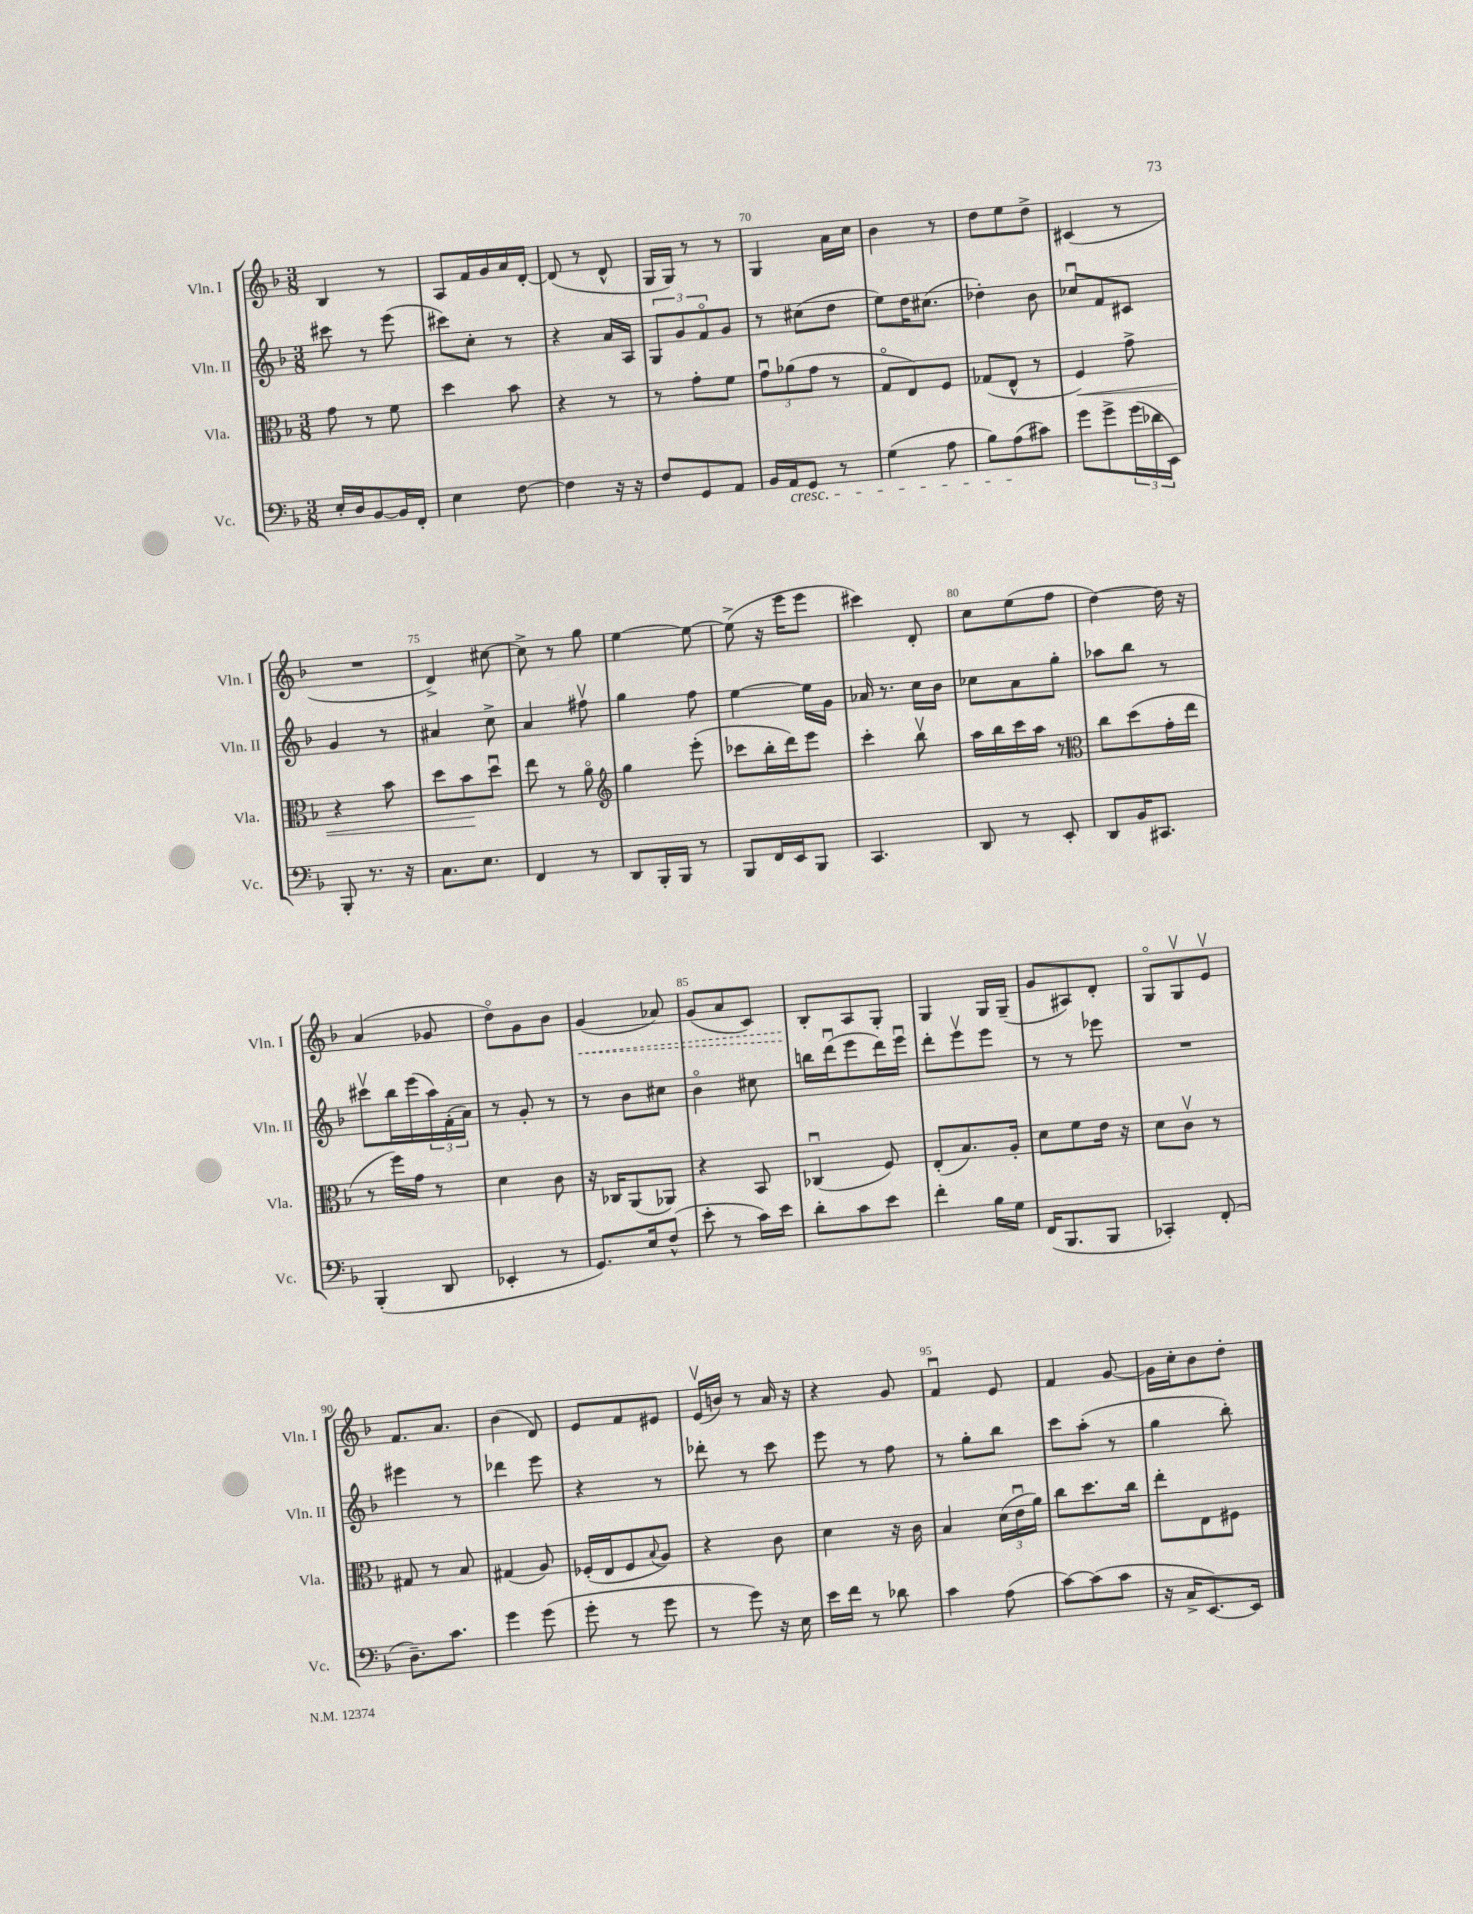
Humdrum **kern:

**kern	**kern	**kern	**kern
*staff4	*staff3	*staff2	*staff1
*clefF4	*clefC3	*clefG2	*clefG2
*k[b-]	*k[b-]	*k[b-]	*k[b-]
*M3/8	*M3/8	*M3/8	*M3/8
16E'	8g	8ccc#	4B-
16D	.	.	.
[8BB-	8r	8r	.
16BB-]	8f	(8eee	8r
16FF'	.	.	.
=	=	=	=
4E	4dd	8ccc#)	8A
.	.	8cc'	16f
.	.	.	16g
[8F	8b-	8r	16a
.	.	.	[16d'
=	=	=	=
4F]	4r	4r	(8d]
.	.	.	8r
16r	8r	16a	8d^^
16r	.	16A	.
=	=	=	=
8F	8r	12G	16G
.	.	.	16G)
.	.	12g	.
8GG	8g'	.	8r
.	.	12fo	.
8AA	8f	8g	8r
=	=	=	=
16BB-	12gu	8r	4G
16AA	.	.	.
.	(12a-	.	.
8GG	.	(8cc#	.
.	12g	.	.
8r	8r	8dd	16a
.	.	.	16cc
=	=	=	=
(4G	8Go	8ee)	4b-
.	8E)	16dd	.
.	.	(8.cc#	.
8A	8F	.	8r
=	=	=	=
8B-)	(8G-	4dd-')	8dd
(8A	8E^^	.	8ee
8c#)	8r	8b-	8dd^
=	=	=	=
8g	4F)	8cc-u	(4c#
8g^	.	8f	.
(24g	8g^	8c#	8r
24d-	.	.	.
24EE)	.	.	.
=	=	=	=
8BBB-'	4r	4g	4.r
8.r	.	.	.
.	8b-	8r	.
16r	.	.	.
=	=	=	=
8.C	8dd	4a#	4d^)
.	8b-	.	.
8.E	.	.	.
.	8ddu	8cc^	[8cc#
=	=	=	=
4FF	8ee	4a	8cc#^]
.	8r	.	8r
8r	8ao	8ff#v	8gg
=	=	=	=
*	*clefG2	*	*
8DD	4gg	4gg	[4ee
16BBB-'	.	.	.
16BBB-	.	.	.
8r	(8eee'	8ff	8ee_
=	=	=	=
8BBB-	8ccc-	[4ee	(8ee^]
16FF	16bb-'	.	16r
16EE	16ddd)	.	16eee
8BBB-	8eee	16ee]	8eee
.	.	16g	.
=	=	=	=
4.CC	4ccc'	16a-	4ccc#)
.	.	8.r	.
.	8bb-v	16cc	8d'
.	.	16b-	.
=	=	=	=
8DD	16aa	8cc-	8cc
.	16bb-	.	.
8r	16ccc	8a	(8ee
.	16aa	.	.
8EE'	8r	8gg'	8ff
=	=	=	=
*	*clefC3	*	*
8DD	8cc	8aa-	[4dd)
16BB-	(8dd	8bb-	.
8.CC#	.	.	.
.	16g'	8r	16dd]
.	16ee	.	16r
=	=	=	=
(4BBB-'	8r	8ccc#v	(4a
.	16ff)	16bb-	.
.	16g	(16eee	.
8DD	8r	24aa)	8g-
.	.	(24f'	.
.	.	24a)	.
=	=	=	=
4EE-'	4d	8r	8ddo)
.	.	8g'	8g
8r	8c	8r	8b-
=	=	=	=
8.GG)	16r	8r	(4g
.	16C-	.	.
.	(8AA	8b-	.
16E	.	.	.
(8F^^	8AA-)	8cc#	8a-)
=	=	=	=
8e'	4r	4b-o	(8g
8r	.	.	8a
16c)	8BB-	8cc#	8c)
16e	.	.	.
=	=	=	=
8d'	(4C-u	16bb	8B-'
.	.	(16dddu	.
8c	.	8eee	8A
8e	8F)	16ddd)	8G'
.	.	16eeeu	.
=	=	=	=
4f'	(8E'	8ddd'	4G
.	8.B-)	8eeev	.
16B-	.	8eee	16G
16G	16A'	.	(16G~
=	=	=	=
(16FF	8d	8r	8g
8.BBB-	.	.	.
.	8f	8r	8A#)
8BBB-	16e	8eee-	8d'
.	16r	.	.
=	=	=	=
4CC-')	8d	4.r	8Go
.	8cv	.	8Gv
(8FF'	8r	.	8ev
=	=	=	=
8.D~)	8G#	4eee#	8.f
.	8r	.	.
8.c	.	.	8.a
.	8B-	8r	.
=	=	=	=
4g	(4G#	4ddd-	(4b-
(8g	8A)	8eee	8d)
=	=	=	=
8g'	(16F-'	4r	8e
.	16E	.	.
8r	8F-	.	8f
.	8qqB-	.	.
8g	8A)	8r	8e#
=	=	=	=
8r	4r	8ddd-'	(16ev
.	.	.	16b)
8g)	.	8r	8r
16r	8c	8ccc	16a
16E	.	.	16r
=	=	=	=
16e	4d	8eee	4r
16f	.	.	.
8r	.	8r	.
8d-	16r	8ff	8g
.	16c	.	.
=	=	=	=
4c	4B-	8r	4fu
.	.	8gg'	.
(8A	(24d	8bb-	8e
.	24eu	.	.
.	24a)	.	.
=	=	=	=
[8c)	8cc	8ccc	4f
(8c]	8.dd	(8aa'	.
8c	.	8r	[8g
.	16cc	.	.
=	=	=	=
16r	8ee'	4gg	16g]
16C^	.	.	16cc'
[8.EE)	8E	.	8b-
.	8F#	8bb-')	8dd'
16EE]	.	.	.
==	==	==	==
*-	*-	*-	*-
